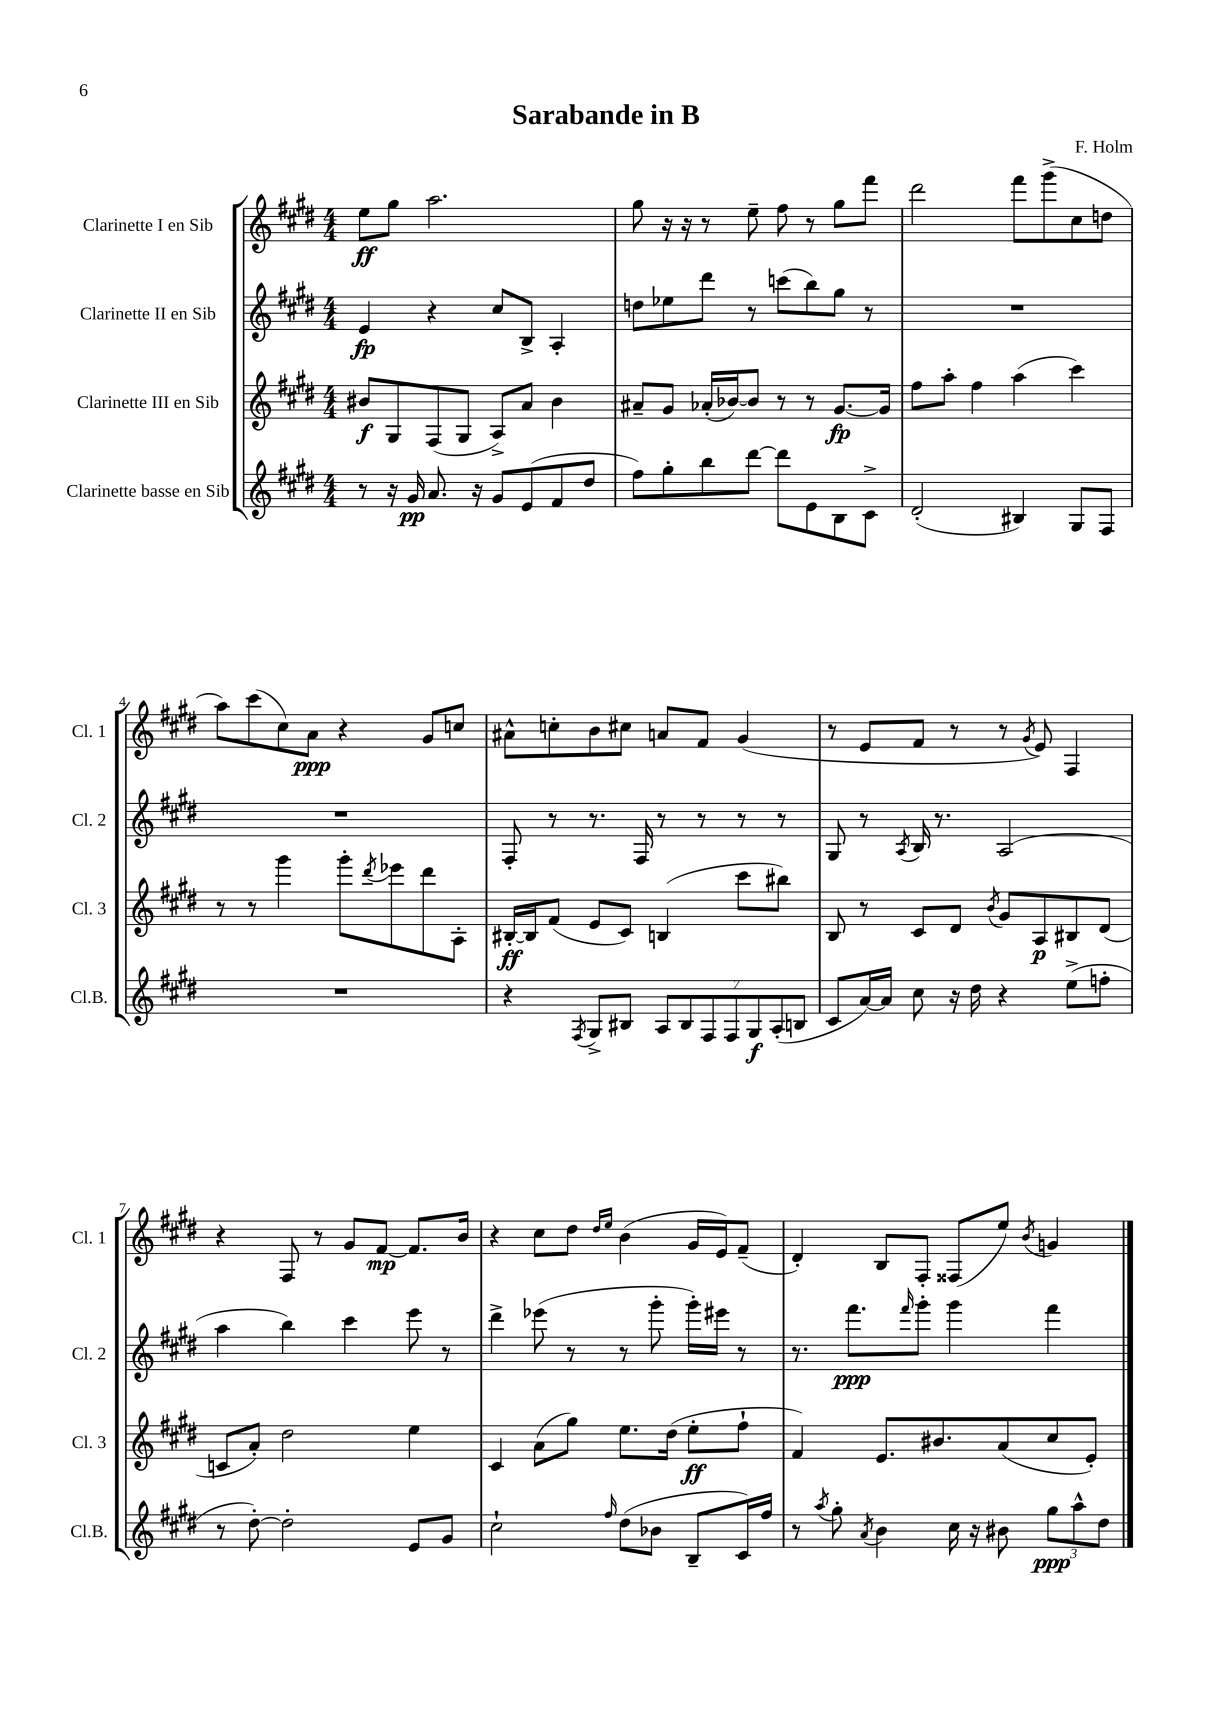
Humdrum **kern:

**kern	**kern	**kern	**kern
*staff4	*staff3	*staff2	*staff1
*clefG2	*clefG2	*clefG2	*clefG2
*k[f#c#g#d#]	*k[f#c#g#d#]	*k[f#c#g#d#]	*k[f#c#g#d#]
*M4/4	*M4/4	*M4/4	*M4/4
8r	8b#/L	4e/	8ee\L
16r	8G#/	.	8gg#\J
16g#/	.	.	.
8.a/	(8F#/	4r	2.aa\
.	8G#/J	.	.
16r	.	.	.
8g#/L	8A^/L)	8cc#/L	.
(8e/	8a/J	8B^/J	.
8f#/	4b#\	4A'/	.
8dd#/J	.	.	.
=	=	=	=
8ff#\L)	8a#~/L	8dd\L	8gg#\
8gg#'\	8g#/J	8ee-\	16r
.	.	.	16r
8bb\	(16a-'/LL	8ddd#\J	8r
.	[16b-/J)	.	.
[8ddd#\J	8b-/]J	8r	8ee~\
8ddd#\]L	8r	(8ccc\L	8ff#\
8e\	8r	8bb\)	8r
8B\	[8.g#/L	8gg#\J	8gg#\L
8c#^\J	.	8r	8fff#\J
.	16g#/]Jk	.	.
=	=	=	=
(2d#'/	8ff#\L	1r	2ddd#\
.	8aa'\J	.	.
.	4ff#\	.	.
4B#/)	(4aa\	.	8fff#\L
.	.	.	(8ggg#^\
8G#/L	4ccc#\)	.	8cc#\
8F#/J	.	.	8dd\J
=	=	=	=
1r	8r	1r	8aa\L)
.	8r	.	(8ccc#\
.	4ggg#\	.	8cc#\)
.	.	.	8a\J
.	8ggg#'\L	.	4r
.	8qddd#/	.	.
.	8eee-\	.	.
.	8ddd#\	.	8g#/L
.	8A'\J	.	8cc/J
=	=	=	=
4r	[16B#'/LL	8F#'/	8a#^^\L
.	16B#/]J	.	.
.	(8f#/J	8r	8cc'\
8qF#/	.	.	.
8G#^/L	8e/L	8.r	8b\
8B#/J	8c#/J)	.	8cc#\J
.	.	16F#/	.
14A/L	(4B/	8r	8a/L
14B#/	.	.	.
.	.	8r	8f#/J
14F#/	.	.	.
14F#/	.	.	.
.	8ccc#\L	8r	(4g#/
14G#/	.	.	.
(14A'/	.	.	.
.	8bb#\J)	8r	.
14B/J	.	.	.
=	=	=	=
8c#/L	8B/	8G#/	8r
[16a/L)	8r	8r	8e/L
16a/]JJ	.	.	.
.	.	8qA/	.
8cc#\	8c#/L	16B/	8f#/J
.	.	8.r	.
16r	8d#/J	.	8r
16dd#\	.	.	.
.	8qb/	.	.
4r	8g#/L	(2A/	8r
.	.	.	8qg#/
.	8A/	.	8e/)
(8ee^\L	8B#/	.	4F#/
8ff'\J	(8d#/J	.	.
=	=	=	=
8r	8c/L	4aa\	4r
[8dd#'\)	8a'/J)	.	.
2dd#'\]	2dd#\	4bb\)	8F#/
.	.	.	8r
.	.	4ccc#\	8g#/L
.	.	.	[8f#/J
8e/L	4ee\	8eee\	8.f#/]L
8g#/J	.	8r	.
.	.	.	16b/Jk
=	=	=	=
2cc#`\	4c#/	4ddd#^\	4r
.	(8a\L	(8eee-\	8cc#\L
.	8gg#\J)	8r	8dd#\J
.	.	.	16qqdd#/LL
16qqff#/	.	.	16qqee/JJ
(8dd#\L	8.ee\L	8r	(4b\
8b-\J	.	8ggg#'\	.
.	(16dd#\Jk	.	.
8B~/L	8ee'\L	16ggg#'\LL)	16g#/LL
.	.	16eee#\JJ	16e/J)
16c#/L)	8ff#`\J	8r	(8f#~/J
16ff#/JJ	.	.	.
=	=	=	=
8r	4f#/)	8.r	4d#'/)
8qaa/	.	.	.
8gg#'\	.	.	.
.	.	8.fff#\L	.
8qa/	.	.	.
4b\	8.e/L	.	8B/L
.	.	16qqfff#/	.
.	.	8ggg#'\J	8F#'/J
.	8.b#/	.	.
16cc#\	.	4ggg#\	(8F##/L
16r	.	.	.
8b#\	(8a/	.	8ee/J)
.	.	.	8qb/
12gg#\L	8cc#/	4fff#\	4g/
12aa^^\	.	.	.
.	8e'/J)	.	.
12dd#\J	.	.	.
==	==	==	==
*-	*-	*-	*-
